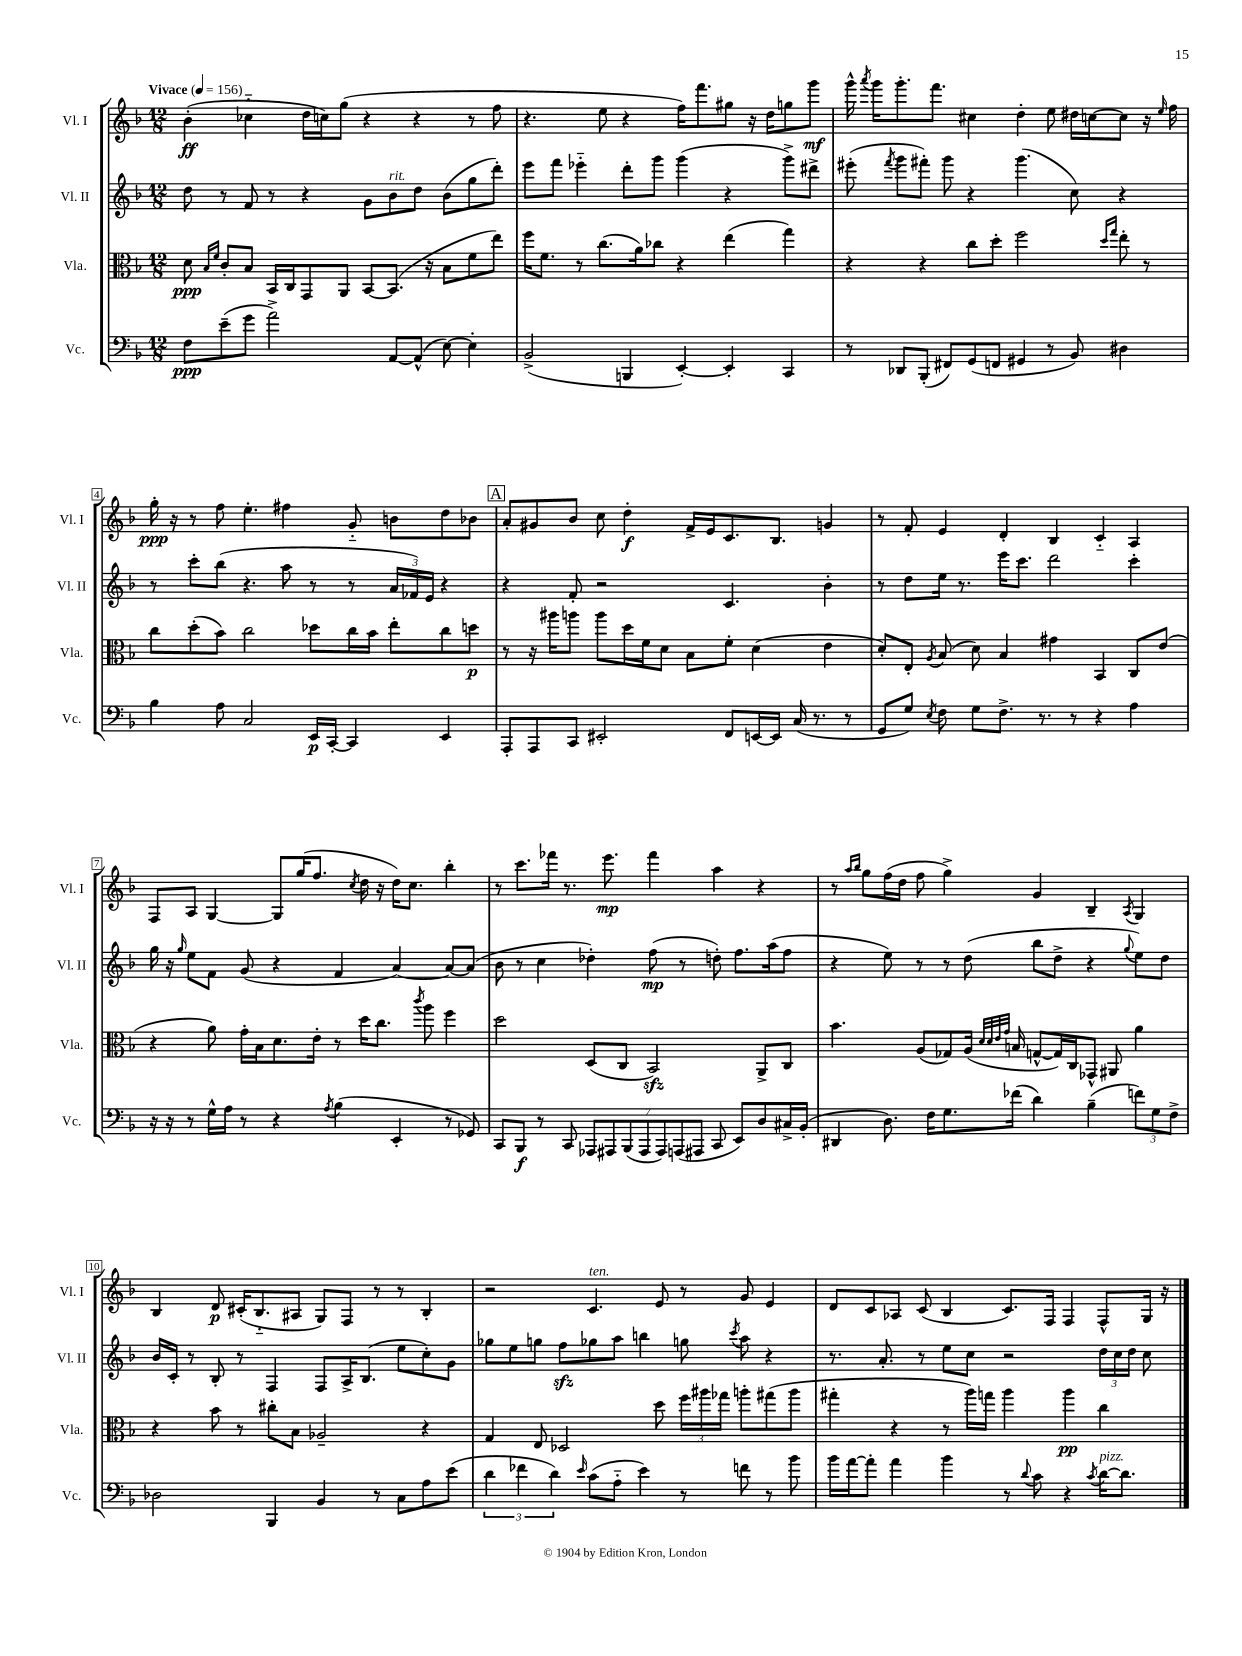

**kern	**dynam	**kern	**dynam	**kern	**dynam	**kern	**dynam
*part4	*part4	*part3	*part3	*part2	*part2	*part1	*part1
*staff4	*staff4	*staff3	*staff3	*staff2	*staff2	*staff1	*staff1
*I"Vc.	*	*I"Vla.	*	*I"Vl. II	*	*I"Vl. I	*
*I'Vc.	*	*I'Vla.	*	*I'Vl. II	*	*I'Vl. I	*
*clefF4	*	*clefC3	*	*clefG2	*	*clefG2	*
*k[b-]	*	*k[b-]	*	*k[b-]	*	*k[b-]	*
*M12/8	*	*M12/8	*	*M12/8	*	*M12/8	*
*MM156	*	*MM156	*	*MM156	*	*MM156	*
=1	=1	=1	=1	=1	=1	=1	=1
!	!	!	!	!	!	!LO:TX:a:B:t=Vivace	!
8F\L	ppp	8d\	ppp	8dd\	.	(4b-'\	ff
.	.	16qqB-/LL	.	.	.	.	.
.	.	16qqf/JJ	.	.	.	.	.
(8e~\	.	8c'/L	.	8r	.	.	.
8g\J	.	8B-/J	.	8f/	.	4cc-X\	.
2a^\)	.	16BB-/LL	.	8r	.	.	.
.	.	16C/J	.	.	.	.	.
.	.	8GG/	.	4r	.	16dd\LL	.
.	.	.	.	.	.	16ccn\J)	.
.	.	8AA/J	.	.	.	(8gg\J	.
.	.	[8BB-/L	.	8g\L	.	4r	.
!	!	!	!	!LO:TX:a:i:t=rit.	!	!	!
[8AA/L	.	(8.BB-/J]	.	8b-\	.	.	.
(8AA^^/J]	.	.	.	8dd\J	.	4r	.
.	.	16r	.	.	.	.	.
[8E\)	.	8B-\L	.	(8b-\L	.	.	.
4E'\]	.	8f\	.	8gg\	.	8r	.
.	.	8ee\J)	.	8ddd'\J)	.	8ff\	.
=2	=2	=2	=2	=2	=2	=2	=2
(2BB-^/	.	16ff\KL	.	8eee\L	.	4.r	.
.	.	8.f\J	.	.	.	.	.
.	.	.	.	8fff\J	.	.	.
.	.	8r	.	4eee-X\	.	.	.
.	.	(8.cc\L	.	.	.	8ee\	.
4BBBn/	.	.	.	8ddd'\L	.	4r	.
.	.	16a\k)	.	.	.	.	.
.	.	8cc-X\J	.	8ggg\J	.	.	.
[4EE'/)	.	4r	.	(4ggg\	.	16ff\KL)	.
.	.	.	.	.	.	8.fff\	.
4EE'/]	.	(4ee\	.	4r	.	8gg#X\J	.
.	.	.	.	.	.	16r	.
.	.	.	.	.	.	16dd\KL	.
4CC/	.	4gg\)	.	8ggg^\L)	.	8ggn\	.
.	.	.	.	8ddd#X^\J	.	8ggg\J	mf
=3	=3	=3	=3	=3	=3	=3	=3
8r	.	4r	.	(8eee#X'\	.	16ggg^^\	.
.	.	.	.	.	.	8qaaa/	.
.	.	.	.	.	.	16ggg\KL	.
.	.	.	.	8qfff/	.	.	.
8DD-X/L	.	.	.	8ggg\L	.	8.ggg'\	.
(8BBB-'/J	.	4r	.	8fff#X'\J)	.	.	.
.	.	.	.	.	.	8.fff\J	.
8FF#X/L)	.	.	.	8ggg\	.	.	.
(8GG/	.	8cc\L	.	4r	.	4cc#X\	.
8FFn/J	.	8dd'\J	.	.	.	.	.
4GG#X/	.	2ff\	.	(4.ggg\	.	4dd'\	.
8r	.	.	.	.	.	8ee\	.
8BB-/)	.	.	.	8cc\)	.	16dd#X\LL	.
.	.	.	.	.	.	[16ccn\J	.
.	.	16qqdd/LL	.	.	.	.	.
.	.	16qqgg/JJ	.	.	.	.	.
4D#X\	.	8ee'\	.	4r	.	8cc\J]	.
.	.	8r	.	.	.	16r	.
.	.	.	.	.	.	16qqee/	.
.	.	.	.	.	.	16ff\	.
!!LO:LB:g=z
=4	=4	=4	=4	=4	=4	=4	=4
4B-\	.	8cc\L	.	8r	.	16gg'\	ppp
.	.	.	.	.	.	16r	.
.	.	(8dd'\	.	8ccc'\L	.	8r	.
8A\	.	8b-\J)	.	(8bb-\J	.	8ff\	.
2C/	.	2cc\	.	4.r	.	4.ee'\	.
.	.	.	.	8aa\	.	4ff#X\	.
16EE/LL	p	8dd-X\L	.	8r	.	.	.
[16CC'/JJ	.	.	.	.	.	.	.
4CC/]	.	16cc\L	.	8r	.	8g/	.
.	.	16b-\JJ	.	.	.	.	.
.	.	8ee'\L	.	24a/LL	.	8bn\L	.
.	.	.	.	24f-X/)	.	.	.
.	.	.	.	24e/JJ	.	.	.
4EE/	.	8cc\	.	4r	.	8dd\	.
.	.	8ddn\J	p	.	.	8b-X\J	.
!!LO:REH:place=s1:t=A
=5	=5	=5	=5	=5	=5	=5	=5
8AAA'/L	.	8r	.	4r	.	8a'/L	.
8AAA/	.	16r	.	.	.	8g#X/	.
.	.	16aa#X\KL	.	.	.	.	.
8CC/J	.	8aan\J	.	8f'/	.	8b-/J	.
2EE#X'/	.	8aa\L	.	2r	.	8cc\	.
.	.	16dd\L	.	.	.	4dd'\	f
.	.	16f\J	.	.	.	.	.
.	.	8d\J	.	.	.	.	.
.	.	8B-\L	.	.	.	16f^/LL	.
.	.	.	.	.	.	16e/J	.
8FF/L	.	8f'\J	.	4.c/	.	8.c/	.
[16EEn/L	.	(4d\	.	.	.	.	.
16EE/JJ]	.	.	.	.	.	8.B-/J	.
(16C/	.	.	.	.	.	.	.
8.r	.	.	.	.	.	.	.
.	.	4e\	.	4b-'\	.	4gn/	.
8r	.	.	.	.	.	.	.
=6	=6	=6	=6	=6	=6	=6	=6
8GG/L	.	8d'/L)	.	8r	.	8r	.
8G/J)	.	8E'/J	.	8dd\L	.	8f'/	.
8qE/	.	8qA/	.	.	.	.	.
8F\	.	(8B-/	.	16ee\Jk	.	4e/	.
.	.	.	.	8.r	.	.	.
8G\L	.	8d\)	.	.	.	.	.
8.F^\J	.	4B-/	.	16eee\KL	.	4d'/	.
.	.	.	.	8.ccc\J	.	.	.
8.r	.	.	.	.	.	.	.
.	.	4g#X\	.	2ddd\	.	4B-/	.
8r	.	.	.	.	.	.	.
4r	.	4BB-/	.	.	.	4c/	.
4A\	.	8C/L	.	4ccc'\	.	4A/	.
.	.	(8e/J	.	.	.	.	.
!!LO:LB:g=z
=7	=7	=7	=7	=7	=7	=7	=7
16r	.	4r	.	16gg\	.	8F/L	.
16r	.	.	.	16r	.	.	.
.	.	.	.	16qqgg/	.	.	.
8r	.	.	.	8ee\L	.	8A/J	.
16G^^\LL	.	8a\)	.	8f\J	.	[4G/	.
16A\JJ	.	.	.	.	.	.	.
8r	.	16g'\LL	.	(8g/	.	.	.
.	.	16B-\J	.	.	.	.	.
4r	.	8.d\	.	4r	.	8G/L]	.
.	.	.	.	.	.	(16gg/K	.
.	.	16e'\Jk	.	.	.	8.ff/J	.
8qA/	.	.	.	.	.	.	.
(4B-\	.	8r	.	4f/	.	.	.
.	.	.	.	.	.	8qcc/	.
.	.	16dd\KL	.	.	.	16dd\	.
.	.	8.cc\J	.	.	.	16r	.
4EE'/	.	.	.	[4a/)	.	16dd\KL)	.
.	.	.	.	.	.	8.cc\J	.
.	.	8qccc/	.	.	.	.	.
.	.	8aa\	.	.	.	.	.
8r	.	4ff\	.	8a/L_	.	4bb-'\	.
8GG-X/)	.	.	.	(8a/J]	.	.	.
=8	=8	=8	=8	=8	=8	=8	=8
8CC/L	.	2dd\	.	8b-\	.	8r	.
8BBB-/J	f	.	.	8r	.	8.ccc\L	.
8r	.	.	.	4cc\	.	.	.
.	.	.	.	.	.	16fff-X\Jk	.
8CC/	.	.	.	.	.	8.r	.
14AAA-X/L	.	(8D/L	.	4dd-X'\)	.	.	.
.	.	.	.	.	.	8.eee\	mp
14AAA#X/	.	.	.	.	.	.	.
.	.	8C/J	.	.	.	.	.
(14BBB-/	.	.	.	.	.	.	.
14AAA#/	.	.	.	.	.	.	.
.	.	2BB-zz/)	.	(8ff\	mp	4fff-\	.
14AAA#/)	.	.	.	.	.	.	.
(14AAAn/	.	.	.	.	.	.	.
.	.	.	.	8r	.	.	.
14AAA#X/J	.	.	.	.	.	.	.
8CC/	.	.	.	8ddn'\)	.	4aa\	.
8EE/L)	.	.	.	8.ff\L	.	.	.
8D/	.	8AA^/L	.	.	.	4r	.
.	.	.	.	(16aa\k	.	.	.
16C#X^/L	.	8C/J	.	8ff\J	.	.	.
(16BB-'/JJ	.	.	.	.	.	.	.
=9	=9	=9	=9	=9	=9	=9	=9
4DD#X/	.	4.b-\	.	4r	.	8r	.
.	.	.	.	.	.	16qqaa/LL	.
.	.	.	.	.	.	16qqbb-/JJ	.
.	.	.	.	.	.	8gg\L	.
8.D\)	.	.	.	8ee\)	.	(16ff\L	.
.	.	.	.	.	.	16dd\JJ	.
.	.	(8A/L	.	8r	.	8ff\	.
16F\KL	.	.	.	.	.	.	.
8.G\	.	8G-X/)	.	8r	.	4gg^\)	.
.	.	(16A/Jk	.	(8dd\	.	.	.
.	.	32qqd/LLL	.	.	.	.	.
.	.	32qqd/	.	.	.	.	.
.	.	32qqe/	.	.	.	.	.
.	.	32qqg/JJJ	.	.	.	.	.
(16f-X\Jk	.	16Bn/	.	.	.	.	.
4d\)	.	[8Gn^^/L	.	8bb-\L	.	4g/	.
.	.	16G/L])	.	8dd^\J	.	.	.
.	.	16C/J	.	.	.	.	.
(4B-~\	.	8GG-X^^/J	.	4r	.	4B-~/	.
.	.	8AA#X/	.	.	.	.	.
.	.	.	.	8qqgg/	.	8qA/	.
12fn\L)	.	4a\	.	8ee\L)	.	4G/	.
12G\	.	.	.	.	.	.	.
.	.	.	.	8dd\J	.	.	.
12F^\J	.	.	.	.	.	.	.
!!LO:LB:g=z
=10	=10	=10	=10	=10	=10	=10	=10
2D-X\	.	4r	.	16b-/LL	.	4B-/	.
.	.	.	.	16c'/JJ	.	.	.
.	.	.	.	8r	.	.	.
.	.	8b-\	.	8B-'/	.	8d/	p
.	.	8r	.	8r	.	(16c#X'/KL	.
.	.	.	.	.	.	8.B-/	.
4BBB-/	.	8cc#X'\L	.	4F/	.	.	.
.	.	8B-\J	.	.	.	8A#X/J	.
4BB-/	.	2A-X~/	.	8F/L	.	8G/L)	.
.	.	.	.	16A^/K	.	8F/J	.
.	.	.	.	(8.B-/J	.	.	.
8r	.	.	.	.	.	8r	.
8C\L	.	.	.	8ee\L	.	8r	.
8A\	.	4r	.	8cc'\)	.	4B-'/	.
(8e\J	.	.	.	8g\J	.	.	.
=11	=11	=11	=11	=11	=11	=11	=11
6d\	.	4G/	.	8gg-X\L	.	2r	.
.	.	.	.	8ee\	.	.	.
6f-X\	.	.	.	.	.	.	.
.	.	8E/	.	8ggn\J	.	.	.
6d\)	.	.	.	.	.	.	.
.	.	2D-X/	.	8ffzz\L	.	.	.
16qqe/	.	.	.	.	.	.	.
!	!	!	!	!	!	!LO:TX:a:i:t=ten.	!
(8c\L	.	.	.	8gg-X\	.	4.c/	.
8A\J	.	.	.	8aa\J	.	.	.
4e\)	.	.	.	4bbn\	.	.	.
.	.	8dd\	.	.	.	8e/	.
8r	.	24ff\LL	.	8ggn\	.	8r	.
.	.	24aa#X\	.	.	.	.	.
.	.	24gg-X\JJ	.	.	.	.	.
.	.	.	.	8qccc/	.	.	.
8fn\	.	8aan'\L	.	8aa\	.	8g/	.
8r	.	(8gg#X\	.	4r	.	4e/	.
8b-\	.	8aa\J	.	.	.	.	.
=12	=12	=12	=12	=12	=12	=12	=12
16b-\LL	.	4gg#X'\	.	8.r	.	8d/L	.
[16a\J	.	.	.	.	.	.	.
8a'\J]	.	.	.	.	.	8c/	.
.	.	.	.	8.a'/	.	.	.
4a\	.	4r	.	.	.	8A-X/J	.
.	.	.	.	8r	.	(8c/	.
4b-\	.	8r	.	8ee\L	.	4B-/	.
.	.	16aa\LL)	.	8cc\J	.	.	.
.	.	16ggn\JJ	.	.	.	.	.
8r	.	4aa\	.	2r	.	8.c/L)	.
8qqd/	.	.	.	.	.	.	.
8c\	.	.	.	.	.	.	.
.	.	.	.	.	.	16F/Jk	.
4r	.	4aa\	pp	.	.	4F/	.
8qc/	.	.	.	.	.	.	.
!LO:TX:a:i:t=pizz.	!	!	!	!	!	!	!
[16d\KL	.	4cc\	.	24dd\LL	.	8F^^/L	.
.	.	.	.	24cc\	.	.	.
8.d\J]	.	.	.	.	.	.	.
.	.	.	.	24dd\JJ	.	.	.
.	.	.	.	8cc\	.	16G/Jk	.
.	.	.	.	.	.	16r	.
==	==	==	==	==	==	==	==
*-	*-	*-	*-	*-	*-	*-	*-
